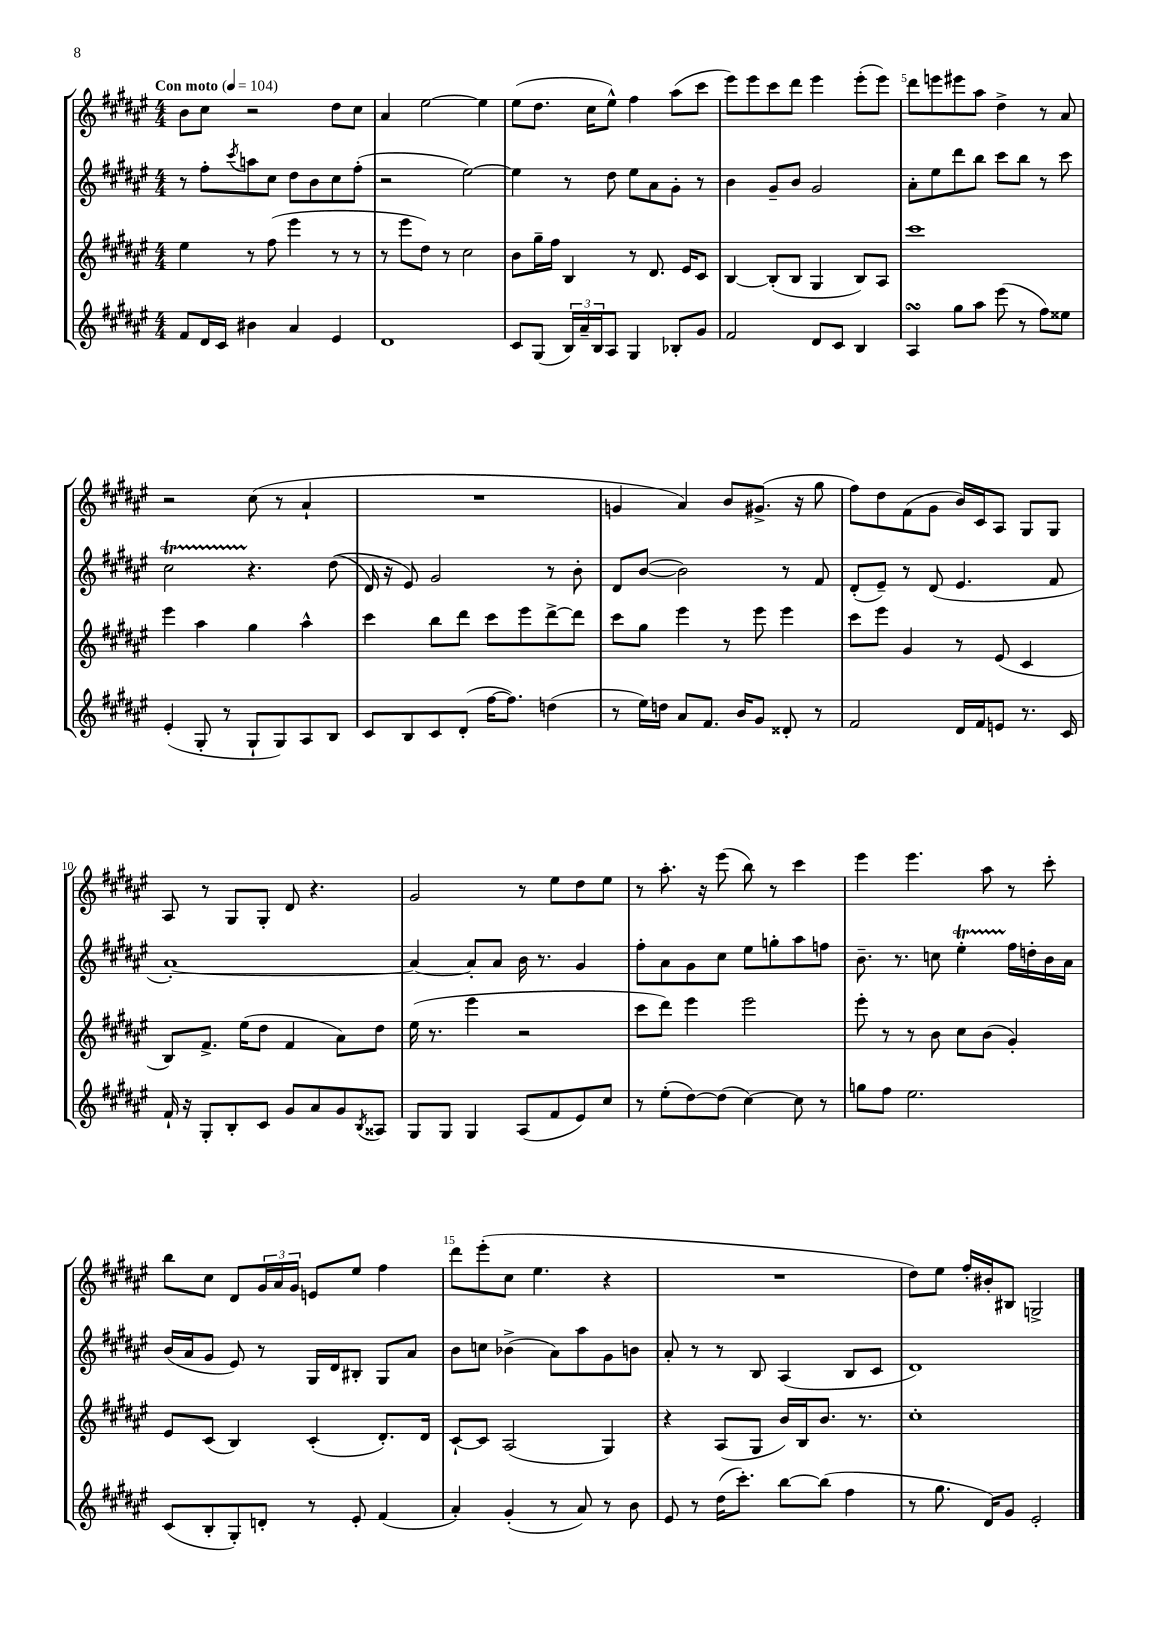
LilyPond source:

<<
\new StaffGroup <<
\new Staff = "s0" {
    \clef treble \key fis \major \numericTimeSignature \time 4/4 \tempo "Con moto" 4 = 104
    b'8 cis''8 r2 dis''8 cis''8 |
    ais'4 eis''2~ eis''4 |
    eis''8( dis''8. cis''16 eis''8-^) fis''4 ais''8( cis'''8 |
    eis'''8) eis'''8 cis'''8 dis'''8 eis'''4 eis'''8-.( eis'''8) |
    dis'''8 e'''8 eis'''8 ais''8 dis''4-> r8 ais'8 |
    r2 cis''8( r8 ais'4-! |
    R1 |
    g'4 ais'4) b'8 gis'8.->( r16 gis''8 |
    fis''8) dis''8 fis'8( gis'8 b'16) cis'16 ais8 gis8 gis8 |
    ais8 r8 gis8 gis8-. dis'8 r4. |
    gis'2 r8 eis''8 dis''8 eis''8 |
    r8 ais''8.-. r16 eis'''8( b''8) r8 cis'''4 |
    eis'''4 eis'''4. ais''8 r8 cis'''8-. |
    b''8 cis''8 dis'8 \tuplet 3/2 { gis'16 ais'16 gis'16 } e'8 eis''8 fis''4 |
    dis'''8 eis'''8-.( cis''8 eis''4. r4 |
    R1 |
    dis''8) eis''8 fis''16-. bis'16-. bis8 g2-> \bar "|." |
}
\new Staff = "s1" {
    \clef treble \key fis \major \numericTimeSignature \time 4/4
    r8 fis''8-. \acciaccatura { cis'''8 } a''8 cis''8 dis''8 b'8 cis''8 fis''8-.( |
    r2 eis''2~) |
    eis''4 r8 dis''8 eis''8 ais'8 gis'8-. r8 |
    b'4 gis'8-- b'8 gis'2 |
    ais'8-. eis''8 dis'''8 b''8 cis'''8 b''8 r8 cis'''8 |
    cis''2\startTrillSpan r4.\stopTrillSpan dis''8(\( |
    dis'16) r16 eis'8\) gis'2 r8 b'8-. |
    dis'8 b'8~( b'2) r8 fis'8 |
    dis'8-.( eis'8--) r8 dis'8( eis'4. fis'8 |
    ais'1~-.) |
    ais'4~ ais'8-. ais'8 b'16 r8. gis'4 |
    fis''8-. ais'8 gis'8 cis''8 eis''8 g''8-. ais''8 f''8 |
    b'8.-- r8. c''8 eis''4-.\startTrillSpan fis''16\stopTrillSpan d''16-. b'16 ais'16 |
    b'16( ais'16 gis'8 eis'8) r8 gis16 dis'16 bis8-. gis8 ais'8 |
    b'8 c''8 bes'4->( ais'8) ais''8 gis'8 b'8 |
    ais'8-. r8 r8 b8 ais4( b8 cis'8 |
    dis'1) \bar "|." |
}
\new Staff = "s2" {
    \clef treble \key fis \major \numericTimeSignature \time 4/4
    eis''4 r8 fis''8( eis'''4 r8 r8 |
    r8 eis'''8 dis''8) r8 cis''2 |
    b'8 gis''16-- fis''16 b4 r8 dis'8. eis'16 cis'8 |
    b4~ b8-.( b8 gis4 b8) ais8 |
    cis'''1 |
    eis'''4 ais''4 gis''4 ais''4-^ |
    cis'''4 b''8 dis'''8 cis'''8 eis'''8 dis'''8~-> dis'''8 |
    cis'''8 gis''8 eis'''4 r8 eis'''8 eis'''4 |
    cis'''8 eis'''8 gis'4 r8 eis'8( cis'4 |
    b8) fis'8.-> eis''16( dis''8 fis'4 ais'8) dis''8 |
    eis''16( r8. eis'''4 r2 |
    cis'''8 dis'''8) eis'''4 eis'''2 |
    eis'''8-. r8 r8 b'8 cis''8 b'8( gis'4-.) |
    eis'8 cis'8( b4) cis'4-.( dis'8.-.) dis'16 |
    cis'8~-! cis'8 ais2( gis4) |
    r4 ais8( gis8 b'16) b16 b'8. r8. |
    cis''1-. \bar "|." |
}
\new Staff = "s3" {
    \clef treble \key fis \major \numericTimeSignature \time 4/4
    fis'8 dis'16 cis'16 bis'4 ais'4 eis'4 |
    dis'1 |
    cis'8 gis8( \tuplet 3/2 { b16) ais'16-- b16 } ais8 gis4 bes8-. gis'8 |
    fis'2 dis'8 cis'8 b4 |
    ais4\turn gis''8 ais''8 eis'''8( r8 fis''8) eisis''8 |
    eis'4-.( gis8-. r8 gis8-! gis8) ais8 b8 |
    cis'8 b8 cis'8 dis'8-.( fis''16~ fis''8.) d''4( |
    r8 eis''16) d''16 ais'8 fis'8. b'16 gis'8 disis'8-. r8 |
    fis'2 dis'16 fis'16 e'8 r8. cis'16 |
    fis'16-! r16 gis8-. b8-. cis'8 gis'8 ais'8 gis'8 \acciaccatura { b8 } aisis8 |
    gis8 gis8 gis4 ais8( fis'8 eis'8) cis''8 |
    r8 eis''8-.( dis''8~) dis''8( cis''4~) cis''8 r8 |
    g''8 fis''8 eis''2. |
    cis'8( b8-. gis8-.) d'8-. r8 eis'8-. fis'4( |
    ais'4-.) gis'4-.( r8 ais'8) r8 b'8 |
    eis'8 r8 dis''16( cis'''8.-.) b''8~ b''8( fis''4 |
    r8 gis''8. dis'16) gis'8 eis'2-. \bar "|." |
}
>>
>>
\layout { \context { \Score \override BarNumber.break-visibility = ##(#f #t #t) barNumberVisibility = #(every-nth-bar-number-visible 5) } }
